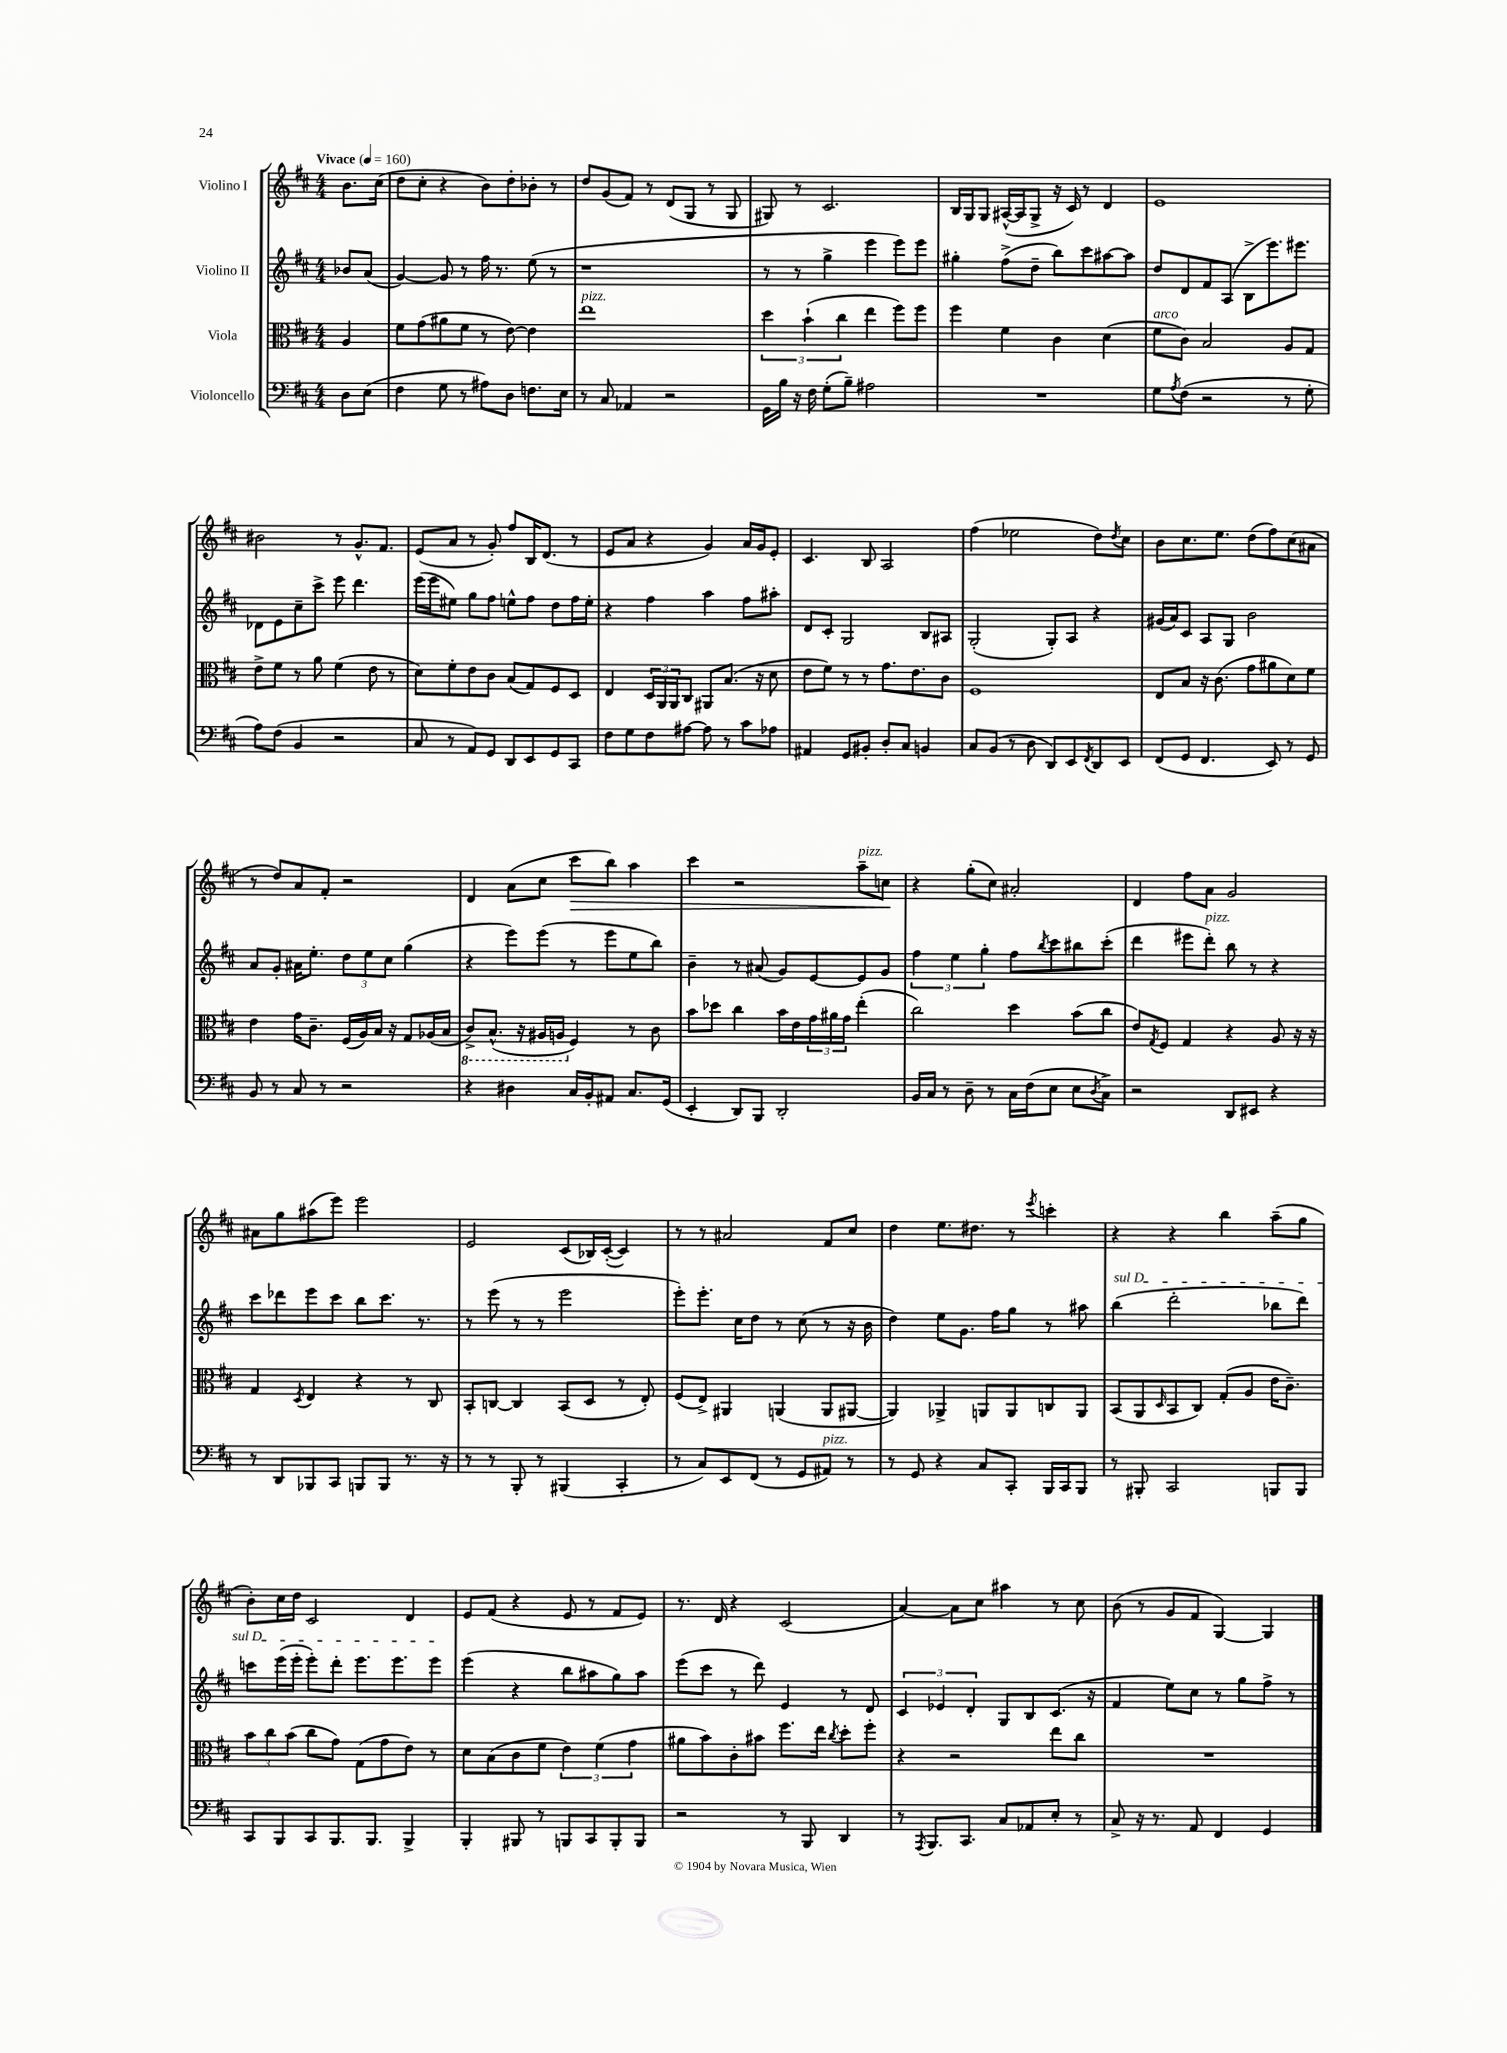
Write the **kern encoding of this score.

**kern	**kern	**kern	**kern
*staff4	*staff3	*staff2	*staff1
*clefF4	*clefC3	*clefG2	*clefG2
*k[f#c#]	*k[f#c#]	*k[f#c#]	*k[f#c#]
*M4/4	*M4/4	*M4/4	*M4/4
*MM160	*MM160	*MM160	*MM160
8D	4A	8b-	8.b
(8E	.	(8a	.
.	.	.	(16cc#
=	=	=	=
4F#	8f#	[4g)	8dd
.	(8g	.	8cc#'
8G	8a#	8g]	4r
8r	8f#	8r	.
8A#)	8r	16ff#	8b)
.	.	8.r	.
8D	[8e)	.	8dd'
8.F	4e]	(8ee	8b-'
.	.	8r	8r
16E	.	.	.
=	=	=	=
8r	1ee	1r	8dd
8C#	.	.	(8g
4AA-	.	.	8f#)
.	.	.	8r
2r	.	.	(8d
.	.	.	8G
.	.	.	8r
.	.	.	8G
=	=	=	=
16GG	6dd	8r	8G#)
16B	.	.	.
16r	.	8r	8r
.	(6b`	.	.
16F#	.	.	.
(8G'	.	4gg^	2.c#
.	6cc#	.	.
8B~)	.	.	.
2A#	4ee	4eee	.
.	8ff#)	8eee)	.
.	8ff#	8eee	.
=	=	=	=
1r	4ff#	4gg#'	16B
.	.	.	16G
.	.	.	8G
.	4f#	(8ff#^	([16A#^^
.	.	.	16A#]
.	.	8dd~	8G^
.	4c#	8bb)	16r
.	.	.	16c#)
.	.	8ccc#	8r
.	(4d	[8aa#	4d
.	.	8aa#]	.
=	=	=	=
8G	8f#	8dd	1e
8qA	.	.	.
(8F#	8c#)	8d	.
2r	2B	8f#	.
.	.	(8A	.
.	.	8B^	.
.	.	8.eee)	.
8r	8A	.	.
.	.	8.eee#	.
8G'	8G	.	.
=	=	=	=
8A)	8e^	8d-	2b#
(8F#	8f#	8e	.
4BB	8r	8cc#~	.
.	8a	8ccc#^	.
2r	(4f#	8eee	8r
.	.	4.ddd	8.g^^
.	8e	.	.
.	.	.	8.f#
.	8r	.	.
=	=	=	=
8C#	8d)	(16eee	(8e
.	.	16eee	.
8r	8f#'	8ee#)	8a
8AA)	8e	8gg	8r
8GG	8c#	8ff#	8g')
8DD	(8B	8ee^^	8ff#
8EE	8G)	8ff#	16B
.	.	.	(8.d
8GG	8F#	8dd	.
8CC#	8D	16ff#	8r
.	.	16ee'	.
=	=	=	=
8F#	4E	4r	8e
8G	.	.	8a
8F#	24D	4ff#	4r
.	24AA	.	.
.	24AA	.	.
[8A#	8C#	.	.
8A#]	8AA#	4aa	4g)
8r	(8.B	.	.
8c#	.	8ff#	16a
.	16r	.	16g
8A-	8d	8aa#'	8e'
=	=	=	=
4AA#	8e	8d	4.c#
.	8f#)	8c#'	.
8GG	8r	2G	.
8BB#'	8r	.	8B
8D'	8.g	.	2A
8C#	.	.	.
.	8.e	.	.
4BB	.	8B	.
.	8c#	8A#	.
=	=	=	=
8C#	1F#	(2G'	(4ff#
(8BB	.	.	.
8r	.	.	2ee-
8D	.	.	.
8DD)	.	8G')	.
8EE	.	8A	.
8qFF#	.	.	.
8DD	.	4r	8dd)
.	.	.	8qdd
8EE	.	.	8cc#
=	=	=	=
(8FF#	8E	(16g#	8b
.	.	16a)	.
8GG	8B	8c#	8.cc#
4.FF#	16r	8A	.
.	(8.c#	.	8.ee
.	.	8G	.
.	8g	2b	(8dd
8EE)	8a#	.	8ff#)
8r	8d)	.	(8cc#
8GG	8f#	.	8a#
=	=	=	=
8BB	4e	8a	8r
8r	.	8g'	8dd)
8C#	16g	16a#	8a
.	8.c#~	8.ee'	.
8r	.	.	8f#'
2r	(16F#	12dd	2r
.	16A)	.	.
.	.	12ee	.
.	16B	.	.
.	.	12cc#	.
.	16r	.	.
.	8G	(4gg	.
.	(16A-	.	.
.	16B	.	.
=	=	=	=
4r	8C#^)	4r	4d
.	(8.BB^^	.	.
4D#	.	8eee)	(8a
.	16r	.	.
.	16AA#	(8eee	8cc#
.	16AA	.	.
16C#	4F#)	8r	8ccc#
16BB'	.	.	.
8AA#	.	8eee	8bb)
8.C#	8r	8ee	4aa
.	8c#	8bb)	.
(16GG	.	.	.
=	=	=	=
4EE'	8b	4b~	4ccc#
.	8dd-	.	.
8DD)	4cc#	8r	2r
8BBB	.	(8a#	.
2DD'	16b	8g)	.
.	16e	.	.
.	24g	[8e	.
.	24a#	.	.
.	24g	.	.
.	(4ee'	8e]	8aa~
.	.	8g	8cc
=	=	=	=
16BB	2cc#)	6ff#	4r
16C#	.	.	.
8r	.	.	.
.	.	6ee	.
8D~	.	.	(8gg'
.	.	6gg'	.
8r	.	.	8cc#)
16C#	4dd	8ff#	2a#'
(16F#	.	.	.
.	.	8qbb	.
8E	.	8ccc#	.
8E	(8b	8bb#	.
8qD	.	.	.
8C#^)	8cc#	(8ccc#'	.
=	=	=	=
2r	8e)	4ddd	4d
.	8qG	.	.
.	8F#	.	.
.	4G	8eee#	8ff#
.	.	8ddd')	8a
8DD	4r	8bb	2g
8EE#	.	8r	.
4r	8A	4r	.
.	16r	.	.
.	16r	.	.
=	=	=	=
8r	4G	8ccc#	8a#
8DD	.	8ddd-	8gg
.	8qD	.	.
8BBB-	4E	8eee	(8aa#
8CC#	.	8ccc#	8eee)
8BBB	4r	8bb	2eee
8BBB	.	8.ccc#	.
8.r	8r	.	.
.	.	8.r	.
.	8C#	.	.
16r	.	.	.
=	=	=	=
8r	8BB'	8r	2e
8r	[8C	(8eee	.
8BBB'	4C]	8r	.
8r	.	8r	.
(4BBB#	(8BB	2eee	(8c#
.	8D	.	16B-)
.	.	.	([16c#'
4CC#'	8r	.	4c#])
.	8E')	.	.
=	=	=	=
8r	(8F#	8eee')	8r
8C#)	8E^)	8.eee'	8r
8EE	4AA#	.	2a#
.	.	16cc#	.
(8FF#	.	8dd	.
8r	(4AA	8r	.
8GG	.	(8cc#	.
8AA#)	8AA	8r	8f#
8r	[8AA#	16r	8cc#
.	.	16b	.
=	=	=	=
8r	4AA#])	4dd)	4dd
8GG	.	.	.
4r	4AA-^	8ee	8.ee
.	.	8.g	.
.	.	.	8.dd#
8C#	8AA	.	.
.	.	16ff#	.
8CC#'	8AA	8gg	8r
.	.	.	8qeee
16BBB	8C	8r	4ccc'
16CC#	.	.	.
8BBB	8AA	8aa#	.
=	=	=	=
8r	(8BB	(4bb	4r
8BBB#'	8AA	.	.
.	16qqD	.	.
2CC#	8BB	2ddd'	4r
.	8C#)	.	.
.	(8G'	.	4bb
.	8A	.	.
8BBB	16e	8bb-	(8aa~
.	8.c#~)	.	.
8BBB	.	8ddd)	8gg
=	=	=	=
8CC#	12b	8ccc	8b')
.	12cc#	.	.
8BBB	.	(16eee	16cc#
.	(12b	.	.
.	.	16eee'	16dd
8CC#	8cc#	8eee')	2c#
8.BBB	8g)	8ddd'	.
.	(8G	8.eee	.
8.BBB	.	.	.
.	8g	.	.
.	.	8.eee	.
4BBB^	8e)	.	4d
.	8r	8eee	.
=	=	=	=
4BBB'	8d	(4eee	8e
.	(8B	.	(8f#
8BBB#	8c#	4r	4r
8r	8f#	.	.
8BBB	6e)	8bb	8e
8CC#	.	8aa#	8r
.	(6f#	.	.
8BBB'	.	8gg)	8f#
.	6g	.	.
8BBB	.	8aa#	8e)
=	=	=	=
2r	8a#	(8eee	8.r
.	8b)	8ccc#	.
.	.	.	16d
.	8c#'	8r	4r
.	8b#	8ddd)	.
8r	8.ff#	4e	(2c#
8BBB	.	.	.
.	16ee	.	.
.	8qcc#	.	.
4DD	8dd'	8r	.
.	8ff#'	8d	.
=	=	=	=
8r	4r	6c#	[4a)
8qAAA	.	.	.
8.BBB	.	.	.
.	.	6e-	.
.	2r	.	8a]
8.CC#	.	.	.
.	.	6d'	.
.	.	.	8cc#
8C#	.	8G	4aa#
8AA-	.	8B	.
8E'	8ee	(8.c#	8r
8r	8cc#	.	8cc#
.	.	16r	.
=	=	=	=
8C#^	1r	4f#	(8b
16r	.	.	8r
8.r	.	.	.
.	.	8ee)	8g
8AA	.	8cc#	8f#
4FF#	.	8r	[4G)
.	.	8gg	.
4GG	.	8ff#^	4G]
.	.	8r	.
==	==	==	==
*-	*-	*-	*-
